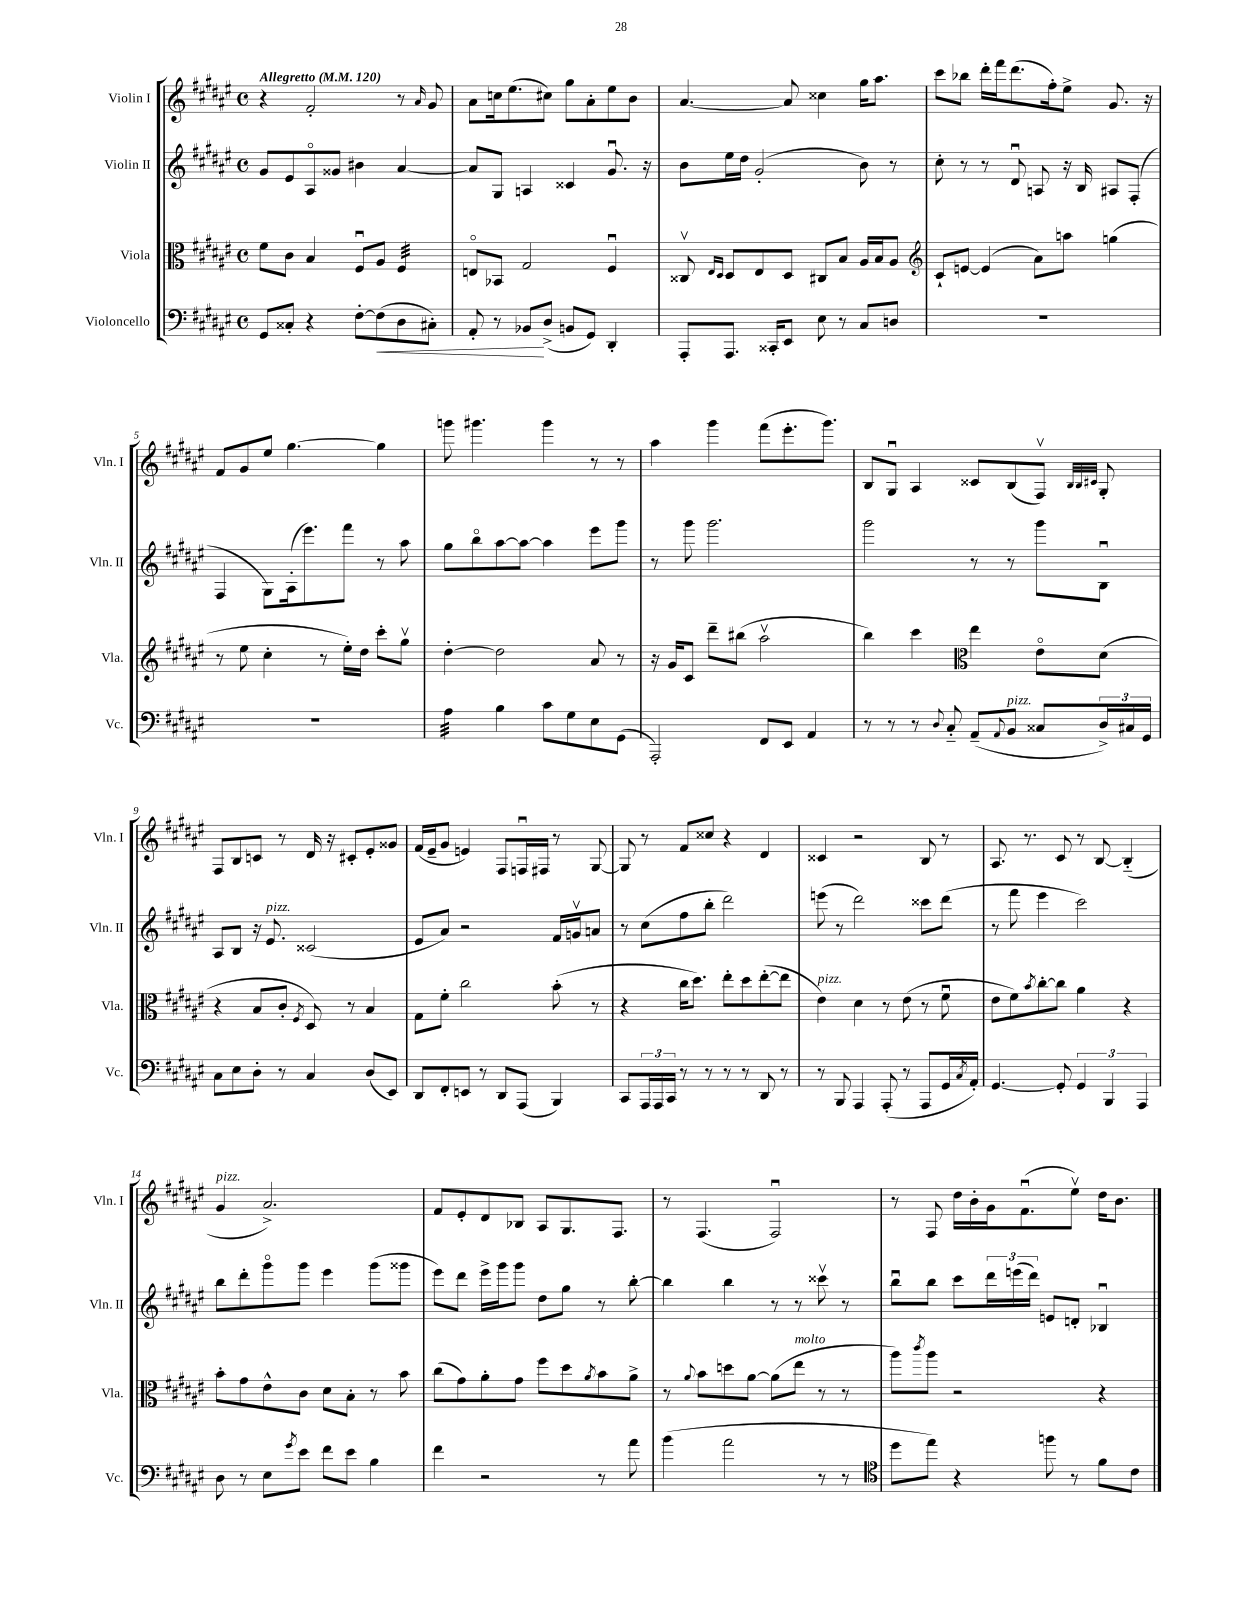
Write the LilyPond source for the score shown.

<<
\new StaffGroup <<
\new Staff = "s0" \with { instrumentName = "Violin I" shortInstrumentName = "Vln. I" } {
    \clef treble \key fis \major \defaultTimeSignature \time 4/4 \tempo "Allegretto" 4 = 120
    r4 fis'2-. r8 \grace { ais'16 } gis'8 |
    ais'8 c''16 eis''8.( cis''8) gis''8 ais'8-. eis''8 b'8 |
    ais'4.~ ais'8 cisis''4 gis''16 ais''8. |
    cis'''8 bes''8 dis'''16-. fis'''16 dis'''8.( fis''16-.) eis''8-> gis'8. r16 |
    fis'8 gis'8 eis''8 gis''4.~ gis''4 |
    g'''8 gis'''4. gis'''4 r8 r8 |
    ais''4 gis'''4 fis'''8( eis'''8.-. gis'''8.) |
    b8 gis8\downbow ais4 cisis'8 b8( fis8\upbow) \grace { b32 b32 cis'32 } gis8-. |
    fis8 b8 c'8 r8 dis'16 r16 cis'8-. eis'8-. gisis'8 |
    fis'16( eis'16-- gis'8 e'4) fis8 f16\downbow fis16 r8 gis8~ |
    gis8 r8 fis'8 cisis''8 r4 dis'4 |
    cisis'4 r2 b8 r8 |
    ais8. r8. cis'8 r8 b8~ b4-_( |
    gis'4^\markup { \italic "pizz." } ais'2.->) |
    fis'8 eis'8-. dis'8 bes8 ais8 gis8. fis8. |
    r8 fis4.( fis2\downbow) |
    r8 fis8 dis''16 b'16-. gis'16 fis'8.\downbow( eis''8\upbow) dis''16 b'8. \bar "|." |
}
\new Staff = "s1" \with { instrumentName = "Violin II" shortInstrumentName = "Vln. II" } {
    \clef treble \key fis \major \defaultTimeSignature \time 4/4
    gis'8 eis'8 ais8\flageolet gisis'8 bis'4 ais'4~ |
    ais'8 gis8 a4 cisis'4 gis'8.\downbow r16 |
    b'8 eis''16 dis''16 gis'2-.( b'8) r8 |
    cis''8-. r8 r8 dis'8\downbow a8 r16 b16 ais8 fis8-.( |
    fis4 gis8) ais16-.( eis'''8.) fis'''8 r8 ais''8 |
    gis''8 b''8\flageolet ais''8~ ais''8~ ais''4 eis'''8 gis'''8 |
    r8 gis'''8 gis'''2. |
    gis'''2 r8 r8 gis'''8 b8\downbow |
    ais8 b8 r16 eis'8.^\markup { \italic "pizz." } cisis'2( |
    eis'8 ais'8) r2 fis'16 g'16\upbow a'8 |
    r8 cis''8( fis''8 b''8-. dis'''2) |
    e'''8( r8 dis'''2) cisis'''8 dis'''8( |
    r8 fis'''8 eis'''4 cis'''2) |
    b''8 dis'''8-. gis'''8\flageolet gis'''8 eis'''4 gis'''8( gisis'''8 |
    eis'''8) dis'''8 eis'''16-> gis'''16 gis'''8 dis''8 gis''8 r8 b''8~-. |
    b''4 b''4 r8 r8 cisis'''8\upbow r8 |
    b''8\downbow b''8 cis'''8 \tuplet 3/2 { dis'''16 e'''16( dis'''16) } e'8 d'8-. bes4\downbow \bar "|." |
}
\new Staff = "s2" \with { instrumentName = "Viola" shortInstrumentName = "Vla." } {
    \clef alto \key fis \major \defaultTimeSignature \time 4/4
    fis'8 cis'8 b4 fis8\downbow ais8 fis4:32 |
    e8\flageolet bes,8 gis2 fis4\downbow |
    cisis8\upbow \grace { eis16 dis16 } dis8 eis8 dis8 cis8 b8 ais16 b16 ais8 |
    \clef treble cis'8-! e'8~ e'4( ais'8) a''8 g''4( |
    r8 eis''8 cis''4-. r8 eis''16-.) dis''16 cis'''8-. gis''8\upbow |
    dis''4~-. dis''2 ais'8 r8 |
    r16 gis'16 cis'8 dis'''8-- bis''8( ais''2\upbow |
    b''4) cis'''4 \clef alto eis''4 eis'8\flageolet dis'8( |
    r4 b8 cis'8-. \acciaccatura { fis8 } dis8) r8 b4 |
    gis8 fis'8-. cis''2 b'8-.( r8 |
    r4 cis''16 dis''8.) eis''8-. dis''8 eis''8~-.( eis''8 |
    eis'4^\markup { \italic "pizz." }) dis'4 r8 eis'8( r8 fis'8\downbow |
    eis'8 fis'8) \acciaccatura { b'8 } cis''8~-. cis''8 ais'4 r4 |
    b'8-. gis'8 eis'8-^ cis'8 dis'8 b8-. r8 b'8 |
    cis''8( gis'8) ais'8-. gis'8 fis''8 dis''8 \acciaccatura { ais'8 } b'8 ais'8-> |
    r8 \appoggiatura { ais'8 } b'8 d''8 ais'8~ ais'8( eis''8^\markup { \italic "molto" } r8 r8 |
    ais''8) \acciaccatura { cis'''8 } ais''8 r2 r4 \bar "|." |
}
\new Staff = "s3" \with { instrumentName = "Violoncello" shortInstrumentName = "Vc." } {
    \clef bass \key fis \major \defaultTimeSignature \time 4/4
    gis,8 cisis8-. r4 fis8~-. fis8\<( dis8 cis8-.) |
    ais,8-. r8 bes,8\! dis8->( b,8 gis,8) dis,4-. |
    ais,,8-. ais,,8. cisis,16-. eis,8 eis8 r8 cis8 d8 |
    R1 |
    R1 |
    ais4:32 b4 cis'8 gis8 eis8 gis,8( |
    ais,,2-.) fis,8 eis,8 ais,4 |
    r8 r8 r8 \appoggiatura { dis8 } cis8-_ ais,8--( \appoggiatura { ais,8 } b,8^\markup { \italic "pizz." } cisis8 \tuplet 3/2 { dis16->) cis16 gis,16 } |
    cis8 eis8 dis8-. r8 cis4 dis8( eis,8) |
    dis,8 fis,8-. e,8 r8 dis,8 ais,,8( b,,4) |
    cis,8 \tuplet 3/2 { ais,,16 ais,,16 cis,16 } r8 r8 r8 r8 dis,8 r8 |
    r8 b,,8 ais,,4 ais,,8-.( r8 ais,,8 gis,16 \acciaccatura { cis8 } ais,16-.) |
    gis,4.~ gis,8-. \tuplet 3/2 { gis,4 b,,4 ais,,4 } |
    dis8 r8 eis8 \acciaccatura { gis'8 } eis'8 fis'8 eis'8 b4 |
    fis'4 r2 r8 ais'8 |
    b'4( ais'2 r8 r8 |
    \clef tenor dis''8 eis''8) r4 f''8 r8 fis'8 cis'8 \bar "|." |
}
>>
>>
